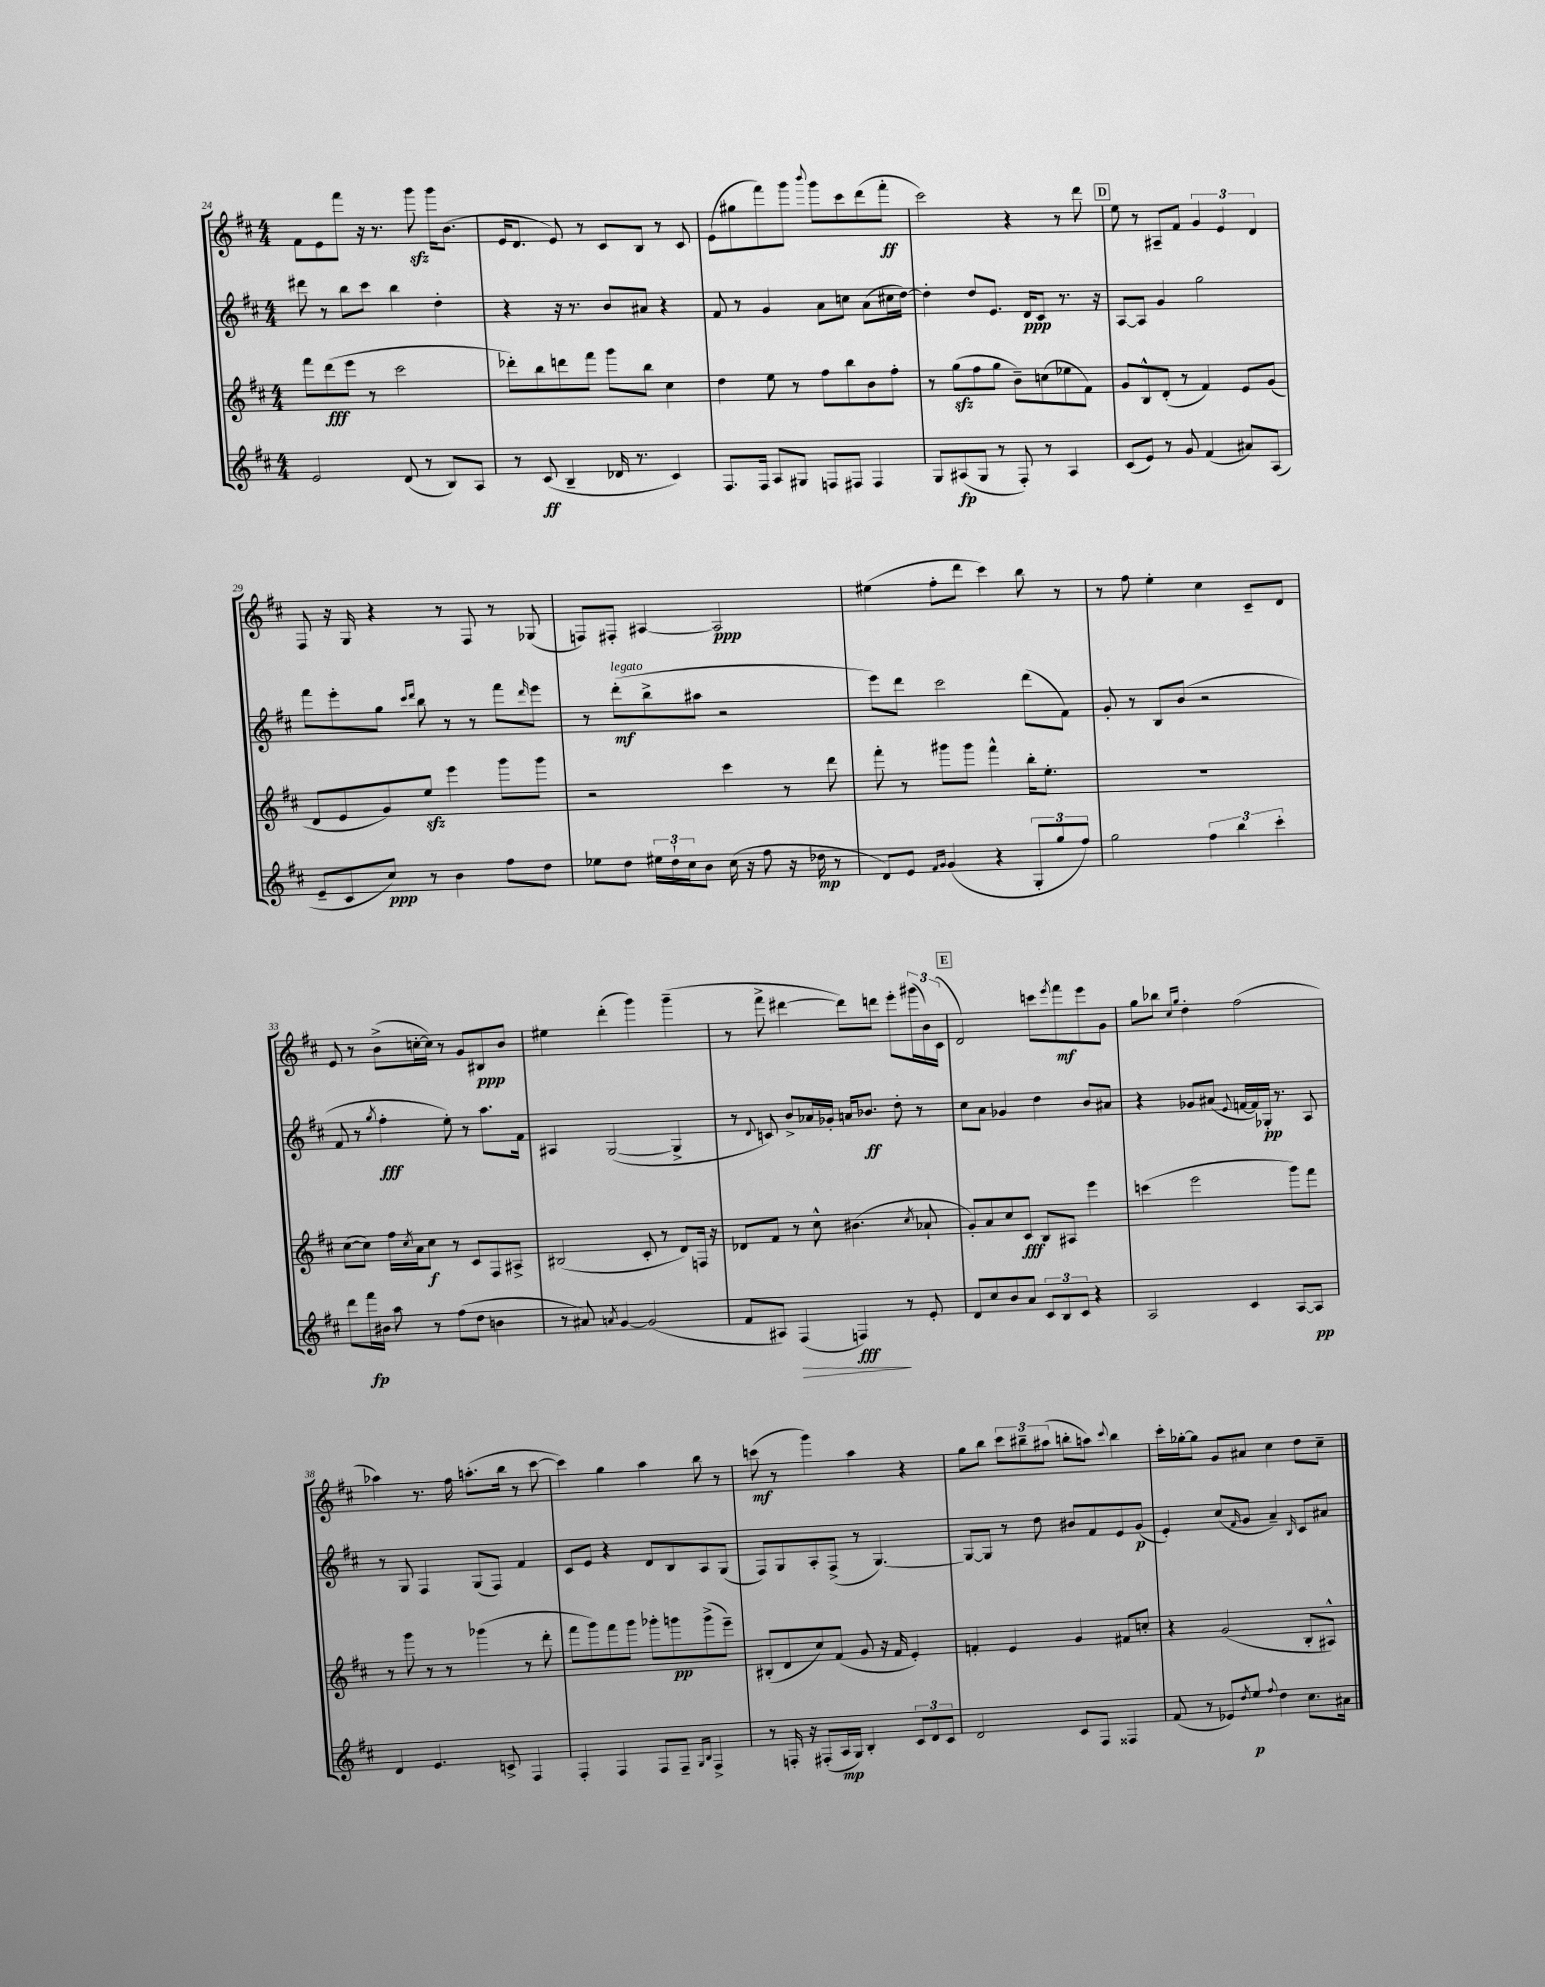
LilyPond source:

<<
\new StaffGroup <<
\new Staff = "s0" {
    \clef treble \key d \major \numericTimeSignature \time 4/4
    fis'8 e'8 fis'''8 r16 r8. g'''8\sfz g'''16 b'8.( |
    e'16 d'8. e'8) r8 cis'8 b8 r8 cis'8 |
    e'8( gis''8 fis'''8) g'''8 \appoggiatura { b'''8 } g'''8 cis'''8 d'''8( fis'''8-.\ff |
    cis'''2) r4 r8 d'''8 |
    \mark \markup { \box "D" } e''8 r8 ais8-- fis'8 \tuplet 3/2 { g'4 e'4 d'4 } |
    fis8 r16 g16 r4 r8 fis8 r8 ges8( |
    f8) fis8-. ais4~ ais2\ppp |
    eis''4( fis''8-. d'''8 cis'''4) b''8 r8 |
    r8 fis''8 e''4-. cis''4 cis'8-- d'8 |
    e'8 r8 b'8->( c''16~-. c''16) r8 g'8 bis8\ppp b'8 |
    eis''4 d'''4-.( g'''4) g'''4--( |
    r8 fis'''8-> dis'''4~ dis'''8) d'''8 e'''8-. \tuplet 3/2 { gis'''16( b'16) cis'16( } |
    \mark \markup { \box "E" } d'2) c'''8 \acciaccatura { e'''8 } fis'''8\mf e'''8 g'8 |
    g''8 bes''8 \grace { cis''16 g''16 } d''4-. fis''2( |
    aes''4) r8. fis''16 a''8.-.( b''16 r8 cis'''8~ |
    cis'''4) g''4 a''4 b''8 r8 |
    c'''8\mf( r8 g'''4) a''4 r4 |
    g''8 b''8 \tuplet 3/2 { cis'''8 bis''8-- ais''8( } b''8-. a''8) \appoggiatura { cis'''8 } b''4 |
    cis'''16-. ges''16~-. ges''8 g'8 ais'8 cis''4 d''8 cis''8-- \bar "|." |
}
\new Staff = "s1" {
    \clef treble \key d \major \numericTimeSignature \time 4/4
    dis'''8 r8 b''8 cis'''8 b''4 d''4-. |
    r4 r16 r8. b'8 ais'8 r4 |
    fis'8 r8 g'4 a'8 c''8 a'8( cis''16 d''16~) |
    d''4-. d''8 e'8. d'16\ppp cis'8 r8. r16 |
    \mark \markup { \box "D" } a8~ a8 g'4 g''2 |
    fis'''8 e'''8-. g''8 \grace { cis'''16 d'''16 } b''8 r8 r8 fis'''8 \grace { d'''16 } e'''8 |
    r8 d'''8-.\mf^\markup { \italic "legato" }( b''8-> ais''8 r2 |
    e'''8) d'''8 cis'''2 d'''8( fis'8) |
    g'8-. r8 b8 b'8( r2 |
    fis'8 r8 \acciaccatura { g''8 } fis''4-.\fff e''8-.) r8 a''8. fis'16 |
    ais4 g2~( g4-> |
    r8 \appoggiatura { d'8 } c'8) b'8-> aes'16 ges'16-. a'16 bes'8.\ff d''8-. r8 |
    \mark \markup { \box "E" } cis''8 a'8 ges'4 d''4 b'8 ais'8 |
    r4 ges'8 ais'8( \appoggiatura { e'8 } f'16~ f'16) ges16-.\pp r8. a8 |
    r8 g8 fis4 g8( fis8) fis'4 |
    cis'8 e'8 r4 d'8 b8 a8 g8( |
    fis8) g8 a8-. fis8->( r8 g4.~) |
    g8~ g8 r8 d''8 bis'8 fis'8 e'8 g'8\p( |
    e'4-.) cis''8( \grace { fis'16 } g'8 a'4--) \grace { b16 } cis'8 ais'8 \bar "|." |
}
\new Staff = "s2" {
    \clef treble \key d \major \numericTimeSignature \time 4/4
    fis'''8 d'''8\fff( e'''8 r8 cis'''2 |
    des'''8-.) b''8 d'''8 fis'''8 g'''8 b''8 cis''4 |
    d''4 e''8 r8 fis''8 b''8 b'8 fis''8-. |
    r8 g''8\sfz( fis''8 g''8 b'8--) c''8( ees''8 fis'8) |
    \mark \markup { \box "D" } g'8 b8-^ d'8-.( r8 fis'4) e'8 g'8( |
    d'8 e'8 g'8) e''8\sfz e'''4 g'''8 g'''8 |
    r2 cis'''4 r8 d'''8 |
    fis'''8-. r8 gis'''8 gis'''8 fis'''4-^ b''16-. e''8.-. |
    R1 |
    cis''8~( cis''8) fis''16 \acciaccatura { cis''8 } a'16 cis''8\f r8 cis'8 fis8 ais8-> |
    bis2( cis'8-. r8 d'8) f16 r16 |
    des'8 fis'8 r8 cis''8-^ bis'4.( \acciaccatura { cis''8 } aes'8-! |
    \mark \markup { \box "E" } g'8-.) a'8 cis''8 cis'8\fff b8 ais8 e'''4 |
    c'''4( e'''2 g'''8) fis'''8 |
    r8 g'''8 r8 r8 ges'''4( r8 d'''8-. |
    fis'''8 g'''8) fis'''8 g'''8 ges'''8-. g'''8\pp g'''8->( e'''8--) |
    bis8-.( d'8 cis''8) fis'8( g'8 r16 fis'16 e'4-.) |
    f'4-. e'4 g'4 fis'8 c''8-. |
    r4 g'2( b8-. ais8-^) \bar "|." |
}
\new Staff = "s3" {
    \clef treble \key d \major \numericTimeSignature \time 4/4
    e'2 d'8( r8 b8) a8 |
    r8 cis'8\ff( b4-- des'16 r8. cis'4) |
    fis8. fis16 a8 gis8 f8 fis8 fis4 |
    g8 ais8\fp( g8 r8 fis8-.) r8 ais4 |
    \mark \markup { \box "D" } cis'8( e'8) r8 g'8 fis'4( ais'8) a8( |
    e'8-- cis'8 cis''8\ppp) r8 b'4 fis''8 d''8 |
    ees''8 d''8 \tuplet 3/2 { eis''16 d''16-! cis''16 } b'8 cis''16( r16 fis''8 r16 des''16\mp r8 |
    d'8) e'8 \grace { fis'16 g'16 } g'4( r4 \tuplet 3/2 { g8-. g''8 fis''8) } |
    g''2 \tuplet 3/2 { fis''4 b''4 cis'''4-. } |
    d'''8 fis'''16\fp bis'16 a''8 r8 fis''8( d''8 b'4 |
    r8 ais'8) \acciaccatura { a'8 } g'4~ g'2( |
    fis'8 ais8) fis4\>( f4\fff\!) r8 e'8-. |
    \mark \markup { \box "E" } d'8 cis''8 b'8 a'8 \tuplet 3/2 { cis'8 b8 cis'8 } r4 |
    a2 cis'4 a8~ a8\pp |
    d'4 e'4. c'8-> fis4 |
    fis4-. fis4 fis8 fis8-- \grace { g16 b16 } fis4-> |
    r8 f16-. r16 fis8-.( a16\mp g16) b4-. \tuplet 3/2 { cis'8 d'8 cis'8 } |
    d'2 cis'8 fis8 fisis4 |
    fis'8( r8 ees'8) \acciaccatura { d''8 } e''8\p \appoggiatura { fis''8 } d''4 cis''8. ais'16 \bar "|." |
}
>>
>>
\layout { \context { \Score currentBarNumber = #24 } }
